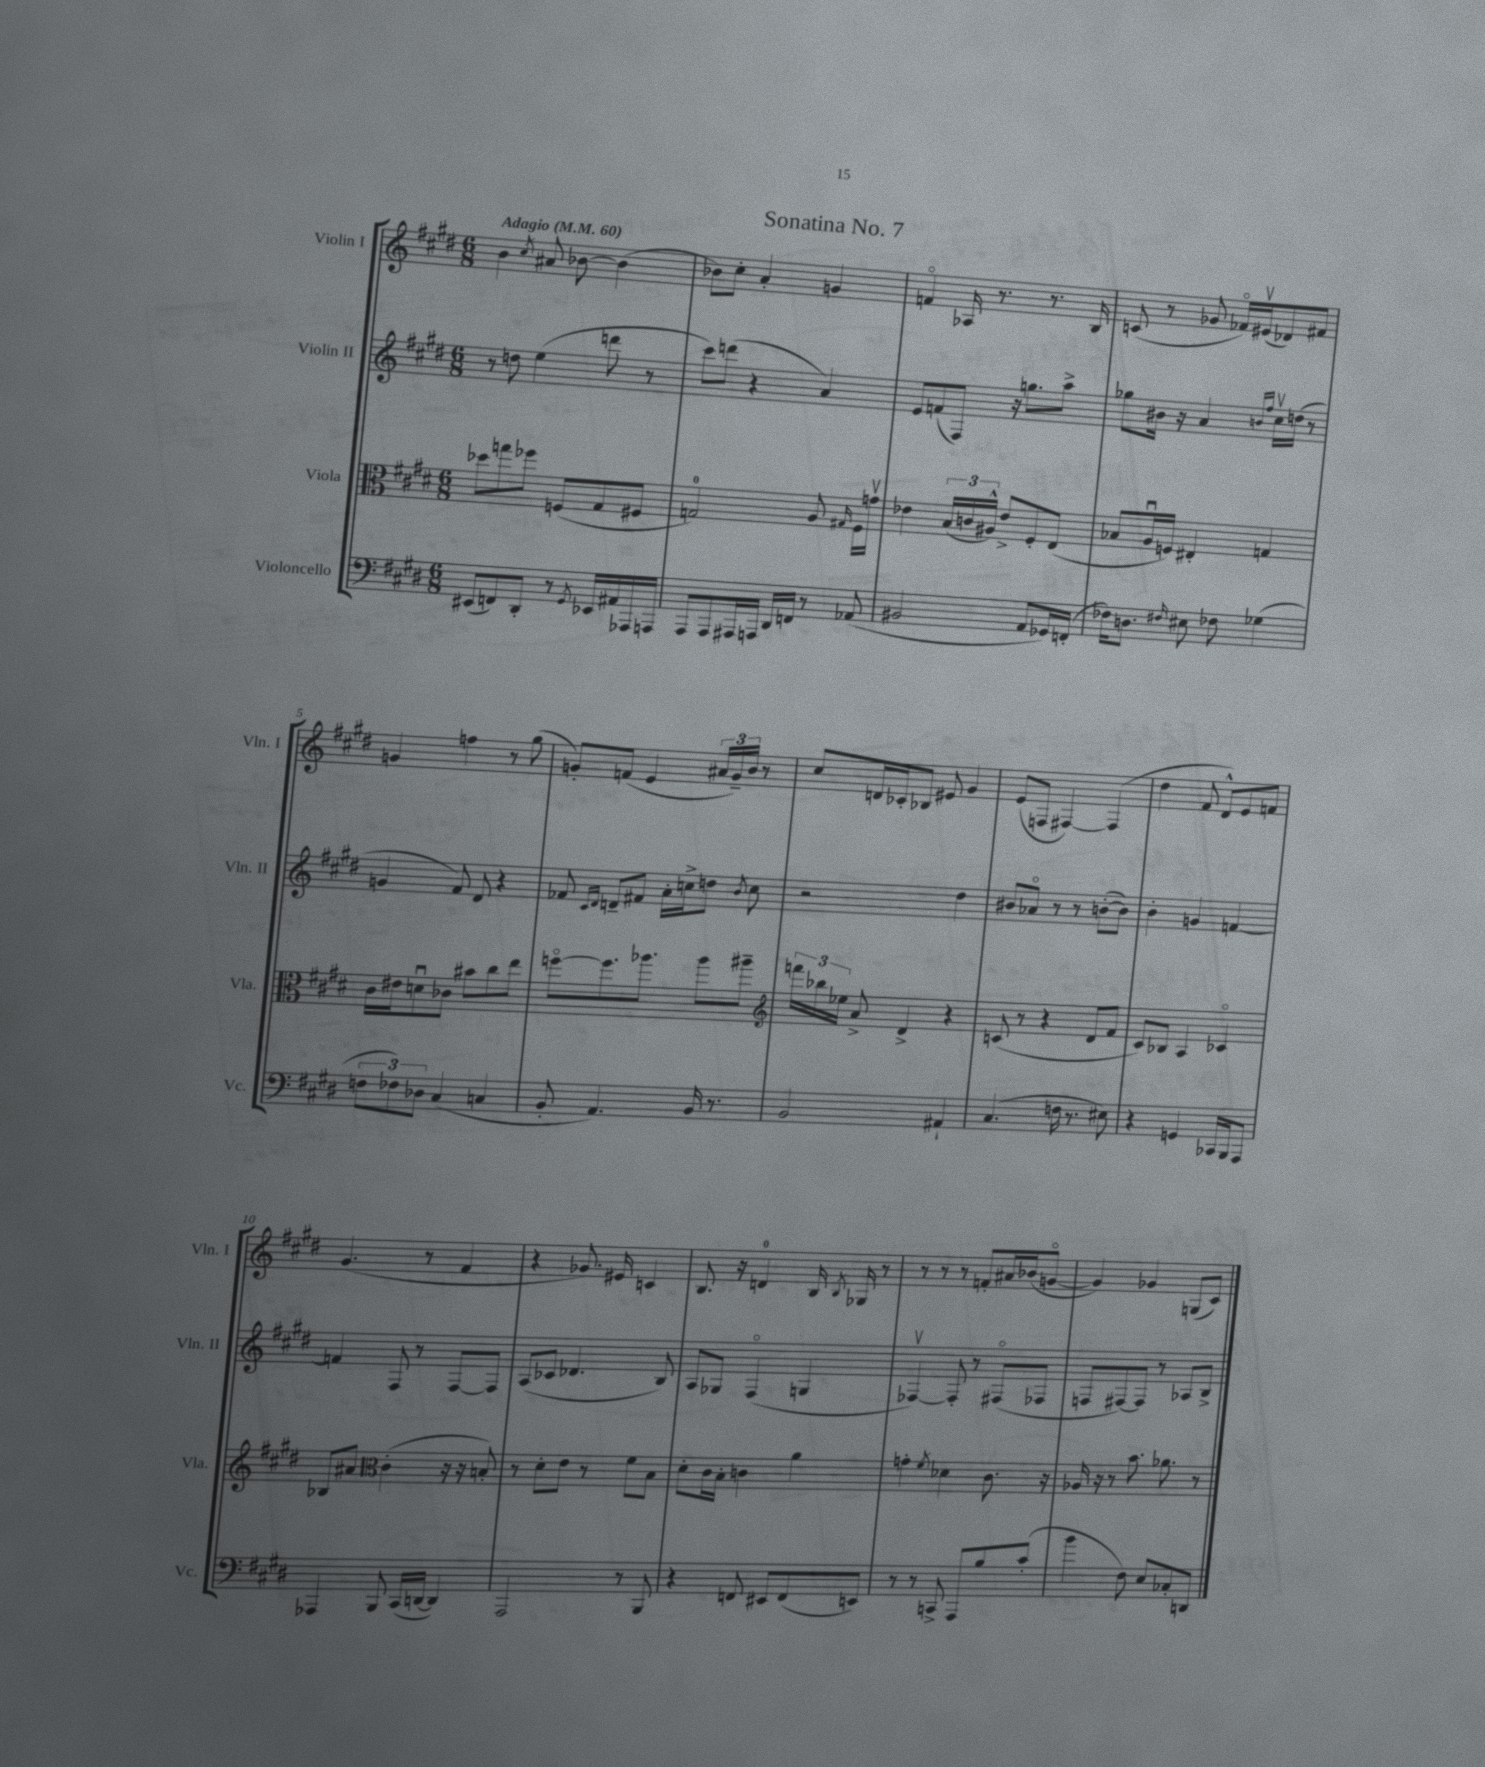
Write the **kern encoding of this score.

**kern	**kern	**kern	**kern
*part4	*part3	*part2	*part1
*staff4	*staff3	*staff2	*staff1
*I"Violoncello	*I"Viola	*I"Violin II	*I"Violin I
*I'Vc.	*I'Vla.	*I'Vln. II	*I'Vln. I
*clefF4	*clefC3	*clefG2	*clefG2
*k[f#c#g#d#]	*k[f#c#g#d#]	*k[f#c#g#d#]	*k[f#c#g#d#]
*M6/8	*M6/8	*M6/8	*M6/8
*MM60	*MM60	*MM60	*MM60
=1	=1	=1	=1
!	!	!	!LO:TX:a:B:t=Adagio
(8EE#X/L	8dd-X\L	8r	4b\
8FFn/)	8ggn\	8ddn\	.
.	.	.	8qcc#/
8DD#'/J	8ff-X\J	(4ee\	8a#X/
8r	(8Fn/L	.	[8b-X\
8qGG#/	.	.	.
16EE-X/LL	8G#/	8dddn\	(4b-\]
16AA#X/	.	.	.
16AAA-X/	8F#X/J	8r	.
16AAAn/JJ	.	.	.
=2	=2	=2	=2
8AAA/L	2Gn/)	8ccc#\L)	8b-X\L)
8AAA/	.	(8dddn\J	8cc#'\J
16AAA#X/L	.	4r	4a'/
16AAAn/JJ	.	.	.
16DD#/LL	.	.	.
16FFn/JJ	.	.	.
8r	8A/	4a/)	4gn/
.	16qqG#X/	.	.
(8AA-X/	16F#\LL	.	.
.	16gnv\JJ	.	.
=3	=3	=3	=3
2BB#X/	4e-X\	8e/L	4fn/
.	.	(8fn/	.
.	(24B/LL	8F#/J)	16A-X/
.	24cn/	.	.
.	.	.	8.r
.	24A#X^^/JJ)	.	.
.	8e-^/L	16r	.
.	.	8.ggn\L	.
8AA/L	8F#'/	.	8.r
16GG-X/L)	(8E/J	8aa^\J	.
(16FFn'/JJ	.	.	16B/
=4	=4	=4	=4
16F-X\KL)	8B-X/L	8gg-X\L	(8cn/
8.Dn\J	.	.	.
.	16Au/L	16b#X\Jk	8r
.	16Fn/JJ)	16r	.
16qqF#X/	.	.	.
8E#X\	4E#X'/	4a/	8g-X/
8F-X\	.	.	16f-X/LL)
.	.	.	(16e#Xv/J
.	.	16qqbn/LL	.
.	.	16qqff#/JJ	.
(4G-X\	4Gn/	16cc#v\LL	8d-X/)
.	.	(16ddn\JJ	.
.	.	8r	8f#X/J
!!LO:LB:g=z
=5	=5	=5	=5
12Fn\L	16c#\LL	4gn/	4gn/
.	16e#X\J	.	.
12F-X\)	.	.	.
.	8dnu\	.	.
12D-X\J	.	.	.
(4C#/	8c-X\J	8f#/)	4ffn\
.	8b#X\L	8d#/	.
4Cn/	8cc#\	4r	8r
.	8ee\J	.	(8gg#\
=6	=6	=6	=6
8BB'/	[8ffn\L	8f-X/	8gn'/L)
.	.	16qqc#/LL	.
.	.	16qqd#/JJ	.
4.AA/)	8.ff\]	8dn~/L	(8fn/J
.	.	8f#X/J	4e/
.	8.aa-X\J	.	.
.	.	16a'\LL	.
.	.	16ccn^\J	.
16BB/	8aa-\L	8ddn\J	24a#X/LL
.	.	.	24g~/)
8.r	.	.	.
.	.	.	24b/JJ
.	.	8qb/	.
.	8aa#X~\J	8cc\	8r
=7	=7	=7	=7
*	*clefG2	*	*
2BB/	24fffn\LL	2r	8cc#/L
.	24bb-X\	.	.
.	24ee-X\JJ	.	.
.	8a^/	.	16dn/L
.	.	.	16c-X'/J
.	4d#^/	.	8B-X/J
.	.	.	8e#X/
4AA#X`/	4r	4dd#\	4g#/
=8	=8	=8	=8
(4.C#/	(8cn/	8b#X/L	(8e/L
.	8r	8a-X/J	8Fn/J
.	4r	8r	[4F#X/)
16Fn\	.	8r	.
8.r	.	.	.
.	8d#/L	([8bn'\L	(4F#/]
8E#X\)	8f#/J	8b\J])	.
=9	=9	=9	=9
4r	8c#/L)	4b'\	4dd#\
.	8B-X/J	.	.
4GGn/	4A/	4gn/	8f#/
.	.	.	8d#^^/L)
16CC-X/LL	4c-X/	[4fn/	8e/
16BBB/J	.	.	.
8AAA/J	.	.	8fn/J
!!LO:LB:g=z
=10	=10	=10	=10
4AAA-X/	8B-X/L	4fn/]	(4.g#/
.	8a#X/J	.	.
*	*clefC3	*	*
8BBB/	(4c#'\	8F#/	.
(16CC#/LL	.	8r	8r
[16DDn/JJ	.	.	.
4DD/])	16r	[8F#/L	4f#/
.	16r	.	.
.	8Bn'/)	8F#/J]	.
=11	=11	=11	=11
2AAA/	8r	(8A/L	4r
.	8d#'\L	8c-X/J	.
.	8e\J	4.d-X/	8.g-X/)
.	8r	.	.
.	.	.	16e#X/
8r	8f#\L	.	4cn/
8BBB/	8B\J	8B/)	.
=12	=12	=12	=12
4r	8d#'\L	8A/L	8.B/
.	16c#\L	8G-X/J	.
.	16B'\JJ	.	16r
8FFn/	4cn\	(4F#/	4dn/
8EE#X/L	.	.	.
(8FF/	4a\	4Gn/	16B/
.	.	.	8qB/
.	.	.	16G-X/
8EEn/J)	.	.	8r
=13	=13	=13	=13
8r	4gn'\	[4F-Xv/)	8r
8r	.	.	8r
.	8qf#/	.	.
8CCn^/	4d-X\	8F-'/]	8r
8AAA/L	.	8r	8fn'/L
8B/	8.c#\	(8F#X/L	16a#X/L
.	.	.	(16b-X/J
(8c#'/J	.	8F-X/J	[8gn/J
.	16r	.	.
=14	=14	=14	=14
4b\	16A-X/	8Fn/L	4g/])
.	16r	.	.
.	8r	[8F#X/)	.
8F#\)	8.b\	8F#/J]	4g-X/
8E/L	.	8r	.
.	8.a-X\	.	.
8C-X'/	.	8A-X/L	(8Gn/L
8DDn/J	8r	8B^/J	8c#/J)
==	==	==	==
*-	*-	*-	*-
